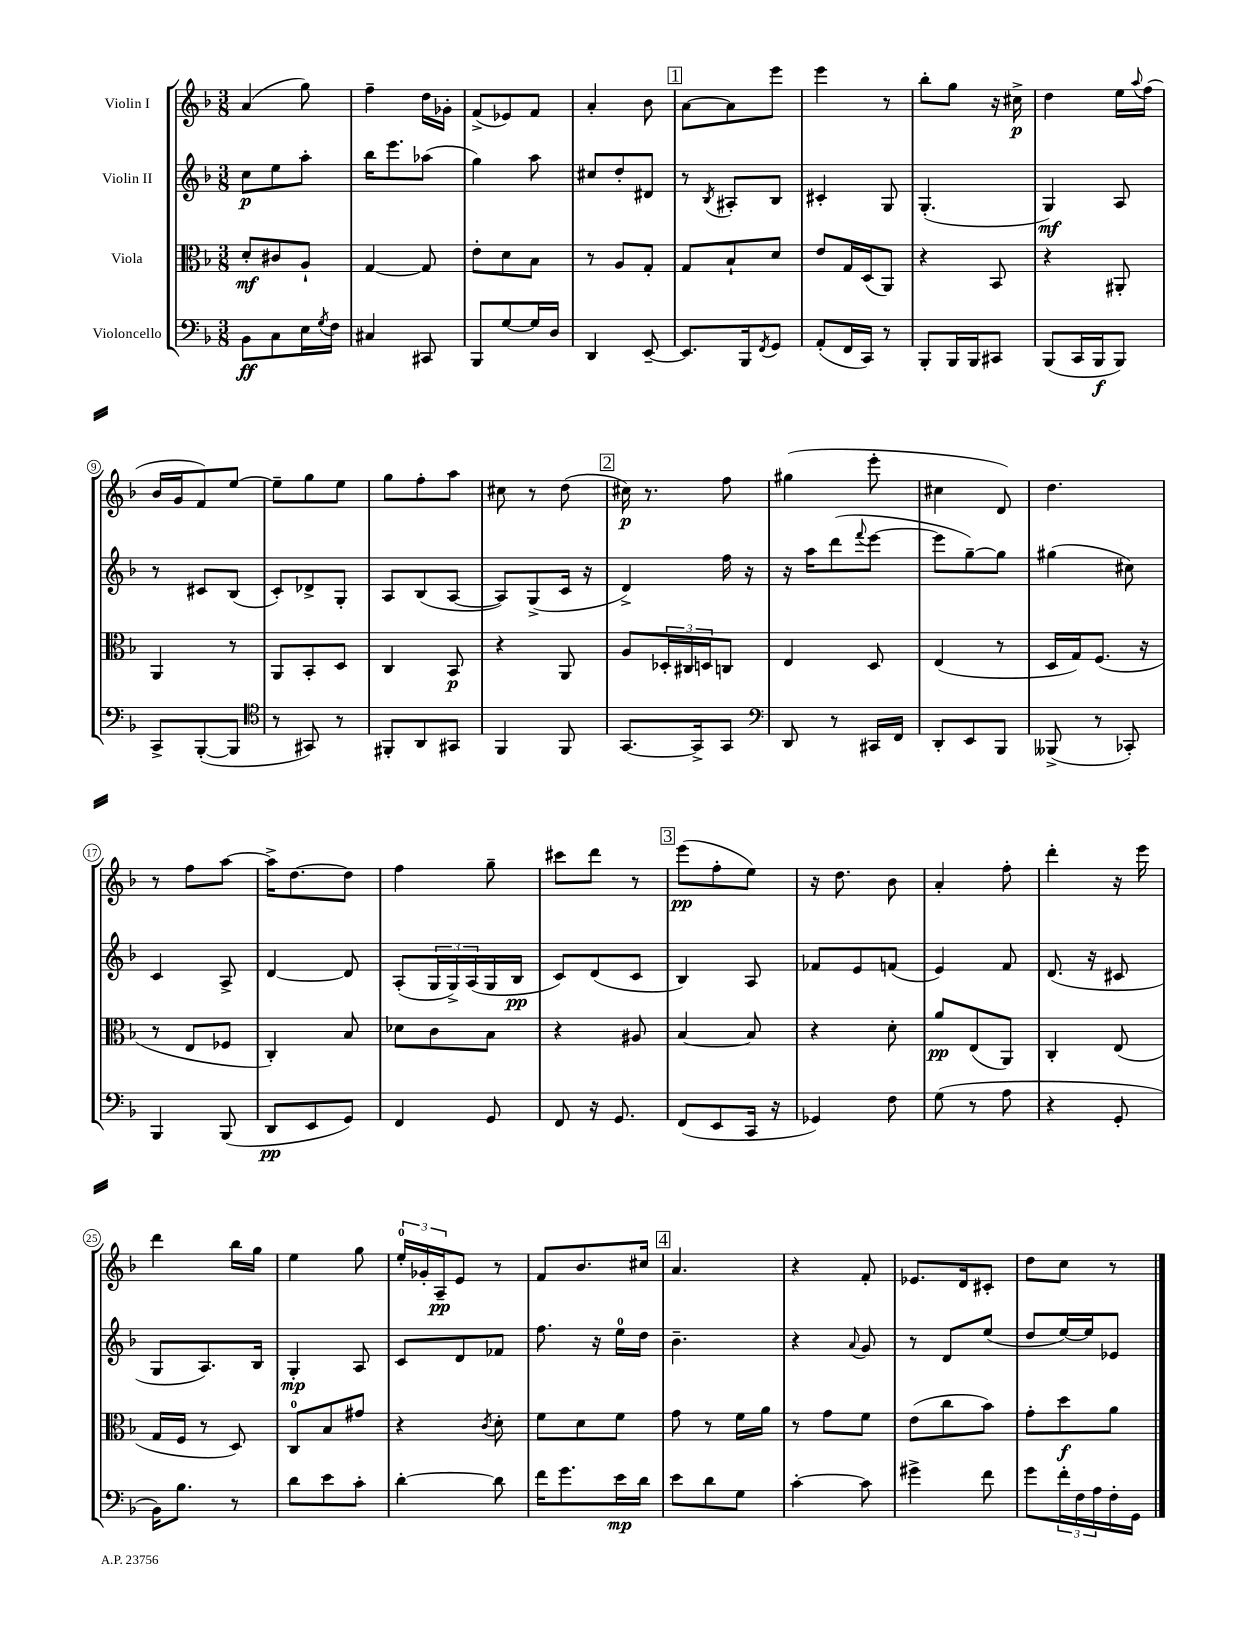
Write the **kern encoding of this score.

**kern	**dynam	**kern	**dynam	**kern	**dynam	**kern	**dynam
*part4	*part4	*part3	*part3	*part2	*part2	*part1	*part1
*staff4	*staff4	*staff3	*staff3	*staff2	*staff2	*staff1	*staff1
*I"Violoncello	*	*I"Viola	*	*I"Violin II	*	*I"Violin I	*
*clefF4	*	*clefC3	*	*clefG2	*	*clefG2	*
*k[b-]	*	*k[b-]	*	*k[b-]	*	*k[b-]	*
*M3/8	*	*M3/8	*	*M3/8	*	*M3/8	*
=1	=1	=1	=1	=1	=1	=1	=1
8BB-\L	ff	8d'/L	mf	8cc\L	p	(4a/	.
8C\	.	8c#X/	.	8ee\	.	.	.
16E\L	.	8A`/J	.	8aa'\J	.	8gg\)	.
8qG/	.	.	.	.	.	.	.
16F\JJ	.	.	.	.	.	.	.
=2	=2	=2	=2	=2	=2	=2	=2
4C#X/	.	[4G/	.	16bb-\KL	.	4ff~\	.
.	.	.	.	8.eee\	.	.	.
8CC#X/	.	8G/]	.	(8aa-X\J	.	16dd\LL	.
.	.	.	.	.	.	16g-X'\JJ	.
=3	=3	=3	=3	=3	=3	=3	=3
8BBB-/L	.	8e'\L	.	4gg\)	.	(8f^/L	.
[8G/	.	8d\	.	.	.	8e-X/)	.
16G/L]	.	8B-\J	.	8aa\	.	8f/J	.
16D/JJ	.	.	.	.	.	.	.
=4	=4	=4	=4	=4	=4	=4	=4
4DD/	.	8r	.	8cc#X/L	.	4a'/	.
.	.	8A/L	.	8dd'/	.	.	.
[8EE~/	.	8G'/J	.	8d#X/J	.	8b-\	.
!!LO:REH:place=s1:t=1
=5	=5	=5	=5	=5	=5	=5	=5
8.EE/L]	.	8G/L	.	8r	.	[8a\L	.
.	.	.	.	8qB-/	.	.	.
.	.	8B-`/	.	8A#X'/L	.	8a\]	.
16BBB-/k	.	.	.	.	.	.	.
8qFF/	.	.	.	.	.	.	.
8GG/J	.	8d/J	.	8B-/J	.	8eee\J	.
=6	=6	=6	=6	=6	=6	=6	=6
(8AA'/L	.	8e/L	.	4c#X'/	.	4eee\	.
16FF/L	.	16G/L	.	.	.	.	.
16CC/JJ)	.	(16D/J	.	.	.	.	.
8r	.	8AA/J)	.	8G/	.	8r	.
=7	=7	=7	=7	=7	=7	=7	=7
8BBB-'/L	.	4r	.	(4.G'/	.	8bb-'\L	.
16BBB-/L	.	.	.	.	.	8gg\J	.
16BBB-/J	.	.	.	.	.	.	.
8CC#X/J	.	8BB-/	.	.	.	16r	.
.	.	.	.	.	.	16cc#X^\	p
=8	=8	=8	=8	=8	=8	=8	=8
(8BBB-/L	.	4r	.	4G/)	mf	4dd\	.
16CC/L	.	.	.	.	.	.	.
16BBB-/J	f	.	.	.	.	.	.
8BBB-/J)	.	8AA#X'/	.	8A/	.	16ee\LL	.
.	.	.	.	.	.	8qqaa/	.
.	.	.	.	.	.	(16ff\JJ	.
!!LO:LB:g=z
=9	=9	=9	=9	=9	=9	=9	=9
8CC^/L	.	4AA/	.	8r	.	16b-/LL	.
.	.	.	.	.	.	16g/J	.
([8BBB-'/	.	.	.	8c#X/L	.	8f/)	.
8BBB-/J]	.	8r	.	(8B-/J	.	[8ee/J	.
=10	=10	=10	=10	=10	=10	=10	=10
*clefC4	*	*	*	*	*	*	*
8r	.	8AA/L	.	8c'/L)	.	8ee~\L]	.
8GG#X/)	.	8BB-'/	.	8d-X^/	.	8gg\	.
8r	.	8D/J	.	8G'/J	.	8ee\J	.
=11	=11	=11	=11	=11	=11	=11	=11
8FF#X'/L	.	4C/	.	8A/L	.	8gg\L	.
8AA/	.	.	.	(8B-/	.	8ff'\	.
8GG#X/J	.	8BB-/	p	[8A/J	.	8aa\J	.
=12	=12	=12	=12	=12	=12	=12	=12
4FF/	.	4r	.	8A/L])	.	8cc#X\	.
.	.	.	.	(8G^/	.	8r	.
8FF/	.	8AA/	.	16c/Jk	.	(8dd\	.
.	.	.	.	16r	.	.	.
!!LO:REH:place=s1:t=2
=13	=13	=13	=13	=13	=13	=13	=13
[8.GG/L	.	8A/L	.	4d^/)	.	16cc#X\)	p
.	.	.	.	.	.	8.r	.
.	.	24D-X'/L	.	.	.	.	.
.	.	24C#X/	.	.	.	.	.
16GG^/k]	.	.	.	.	.	.	.
.	.	24Dn/J	.	.	.	.	.
8GG/J	.	8Cn/J	.	16ff\	.	8ff\	.
.	.	.	.	16r	.	.	.
=14	=14	=14	=14	=14	=14	=14	=14
*clefF4	*	*	*	*	*	*	*
8DD/	.	4E/	.	16r	.	(4gg#X\	.
.	.	.	.	16aa\KL	.	.	.
8r	.	.	.	(8ddd\	.	.	.
.	.	.	.	8qqfff/	.	.	.
16CC#X/LL	.	8D/	.	[8eee\J	.	8eee'\	.
16FF/JJ	.	.	.	.	.	.	.
=15	=15	=15	=15	=15	=15	=15	=15
8DD'/L	.	(4E/	.	8eee\L]	.	4cc#X\	.
8EE/	.	.	.	[8gg~\)	.	.	.
8BBB-/J	.	8r	.	8gg\J]	.	8d/)	.
=16	=16	=16	=16	=16	=16	=16	=16
(8BBB--X^/	.	16D/LL	.	(4gg#X\	.	4.dd\	.
.	.	16G/J)	.	.	.	.	.
8r	.	(8.F/J	.	.	.	.	.
8CC-X'/)	.	.	.	8cc#X\)	.	.	.
.	.	16r	.	.	.	.	.
!!LO:LB:g=z
=17	=17	=17	=17	=17	=17	=17	=17
4BBB-/	.	8r	.	4c/	.	8r	.
.	.	8E/L	.	.	.	8ff\L	.
(8BBB-/	.	8F-X/J	.	8A^/	.	[8aa\J	.
=18	=18	=18	=18	=18	=18	=18	=18
8DD/L	pp	4C'/)	.	[4d/	.	16aa^\KL]	.
.	.	.	.	.	.	[8.dd\	.
8EE/	.	.	.	.	.	.	.
8GG/J)	.	8B-/	.	8d/]	.	8dd\J]	.
=19	=19	=19	=19	=19	=19	=19	=19
4FF/	.	8d-X\L	.	(8A'/L	.	4ff\	.
.	.	8c\	.	24G/L	.	.	.
.	.	.	.	24G^/)	.	.	.
.	.	.	.	(24A/	.	.	.
8GG/	.	8B-\J	.	16G/	.	8gg~\	.
.	.	.	.	16B-/JJ	pp	.	.
=20	=20	=20	=20	=20	=20	=20	=20
8FF/	.	4r	.	8c/L)	.	8ccc#X\L	.
16r	.	.	.	(8d/	.	8ddd\J	.
8.GG/	.	.	.	.	.	.	.
.	.	8A#X/	.	8c/J	.	8r	.
!!LO:REH:place=s1:t=3
=21	=21	=21	=21	=21	=21	=21	=21
(8FF/L	.	[4B-/	.	4B-/)	.	(8eee\L	pp
8EE/	.	.	.	.	.	8ff'\	.
16CC/Jk	.	8B-/]	.	8A/	.	8ee\J)	.
16r	.	.	.	.	.	.	.
=22	=22	=22	=22	=22	=22	=22	=22
4GG-X/)	.	4r	.	8f-X/L	.	16r	.
.	.	.	.	.	.	8.dd\	.
.	.	.	.	8e/	.	.	.
8F\	.	8d'\	.	(8fn/J	.	8b-\	.
=23	=23	=23	=23	=23	=23	=23	=23
(8G\	.	8a/L	pp	4e/)	.	4a'/	.
8r	.	(8E/	.	.	.	.	.
8A\	.	8AA/J)	.	8f/	.	8ff'\	.
=24	=24	=24	=24	=24	=24	=24	=24
4r	.	4C'/	.	(8.d/	.	4ddd'\	.
.	.	.	.	16r	.	.	.
8GG'/	.	(8E/	.	8c#X/	.	16r	.
.	.	.	.	.	.	16eee\	.
!!LO:LB:g=z
=25	=25	=25	=25	=25	=25	=25	=25
16BB-\KL)	.	16G/LL	.	8G/L	.	4ddd\	.
8.B-\J	.	16F/JJ	.	.	.	.	.
.	.	8r	.	8.A/)	.	.	.
8r	.	8D/)	.	.	.	16bb-\LL	.
.	.	.	.	16B-/Jk	.	16gg\JJ	.
=26	=26	=26	=26	=26	=26	=26	=26
8d\L	.	8C/L	.	4G'/	mp	4ee\	.
8e\	.	8B-/	.	.	.	.	.
8c'\J	.	8g#X/J	.	8A/	.	8gg\	.
=27	=27	=27	=27	=27	=27	=27	=27
[4d'\	.	4r	.	8c/L	.	24ee'/LL	.
.	.	.	.	.	.	24g-X'/	.
.	.	.	.	.	.	24A~/J	pp
.	.	.	.	8d/	.	8e/J	.
.	.	8qc/	.	.	.	.	.
8d\]	.	8d'\	.	8f-X/J	.	8r	.
=28	=28	=28	=28	=28	=28	=28	=28
16f\KL	.	8f\L	.	8.ff\	.	8f/L	.
8.g\	.	.	.	.	.	.	.
.	.	8d\	.	.	.	8.b-/	.
.	.	.	.	16r	.	.	.
16e\L	mp	8f\J	.	16ee\LL	.	.	.
16d\JJ	.	.	.	16dd\JJ	.	16cc#X/Jk	.
!!LO:REH:place=s1:t=4
=29	=29	=29	=29	=29	=29	=29	=29
8e\L	.	8g\	.	4.b-~\	.	4.a/	.
8d\	.	8r	.	.	.	.	.
8G\J	.	16f\LL	.	.	.	.	.
.	.	16a\JJ	.	.	.	.	.
=30	=30	=30	=30	=30	=30	=30	=30
[4c'\	.	8r	.	4r	.	4r	.
.	.	8g\L	.	.	.	.	.
.	.	.	.	8qqa/	.	.	.
8c\]	.	8f\J	.	8g/	.	8f'/	.
=31	=31	=31	=31	=31	=31	=31	=31
4g#X^\	.	(8e\L	.	8r	.	8.e-X/L	.
.	.	8cc\	.	8d/L	.	.	.
.	.	.	.	.	.	16d/k	.
8f\	.	8b-\J)	.	(8ee/J	.	8c#X'/J	.
=32	=32	=32	=32	=32	=32	=32	=32
8g\L	.	8g'\L	.	8dd/L	.	8dd\L	.
24f'\L	.	8dd\	f	[16ee/L)	.	8cc\J	.
24F\	.	.	.	.	.	.	.
.	.	.	.	16ee/J]	.	.	.
24A\	.	.	.	.	.	.	.
16F'\	.	8a\J	.	8e-X/J	.	8r	.
16GG\JJ	.	.	.	.	.	.	.
==	==	==	==	==	==	==	==
*-	*-	*-	*-	*-	*-	*-	*-
